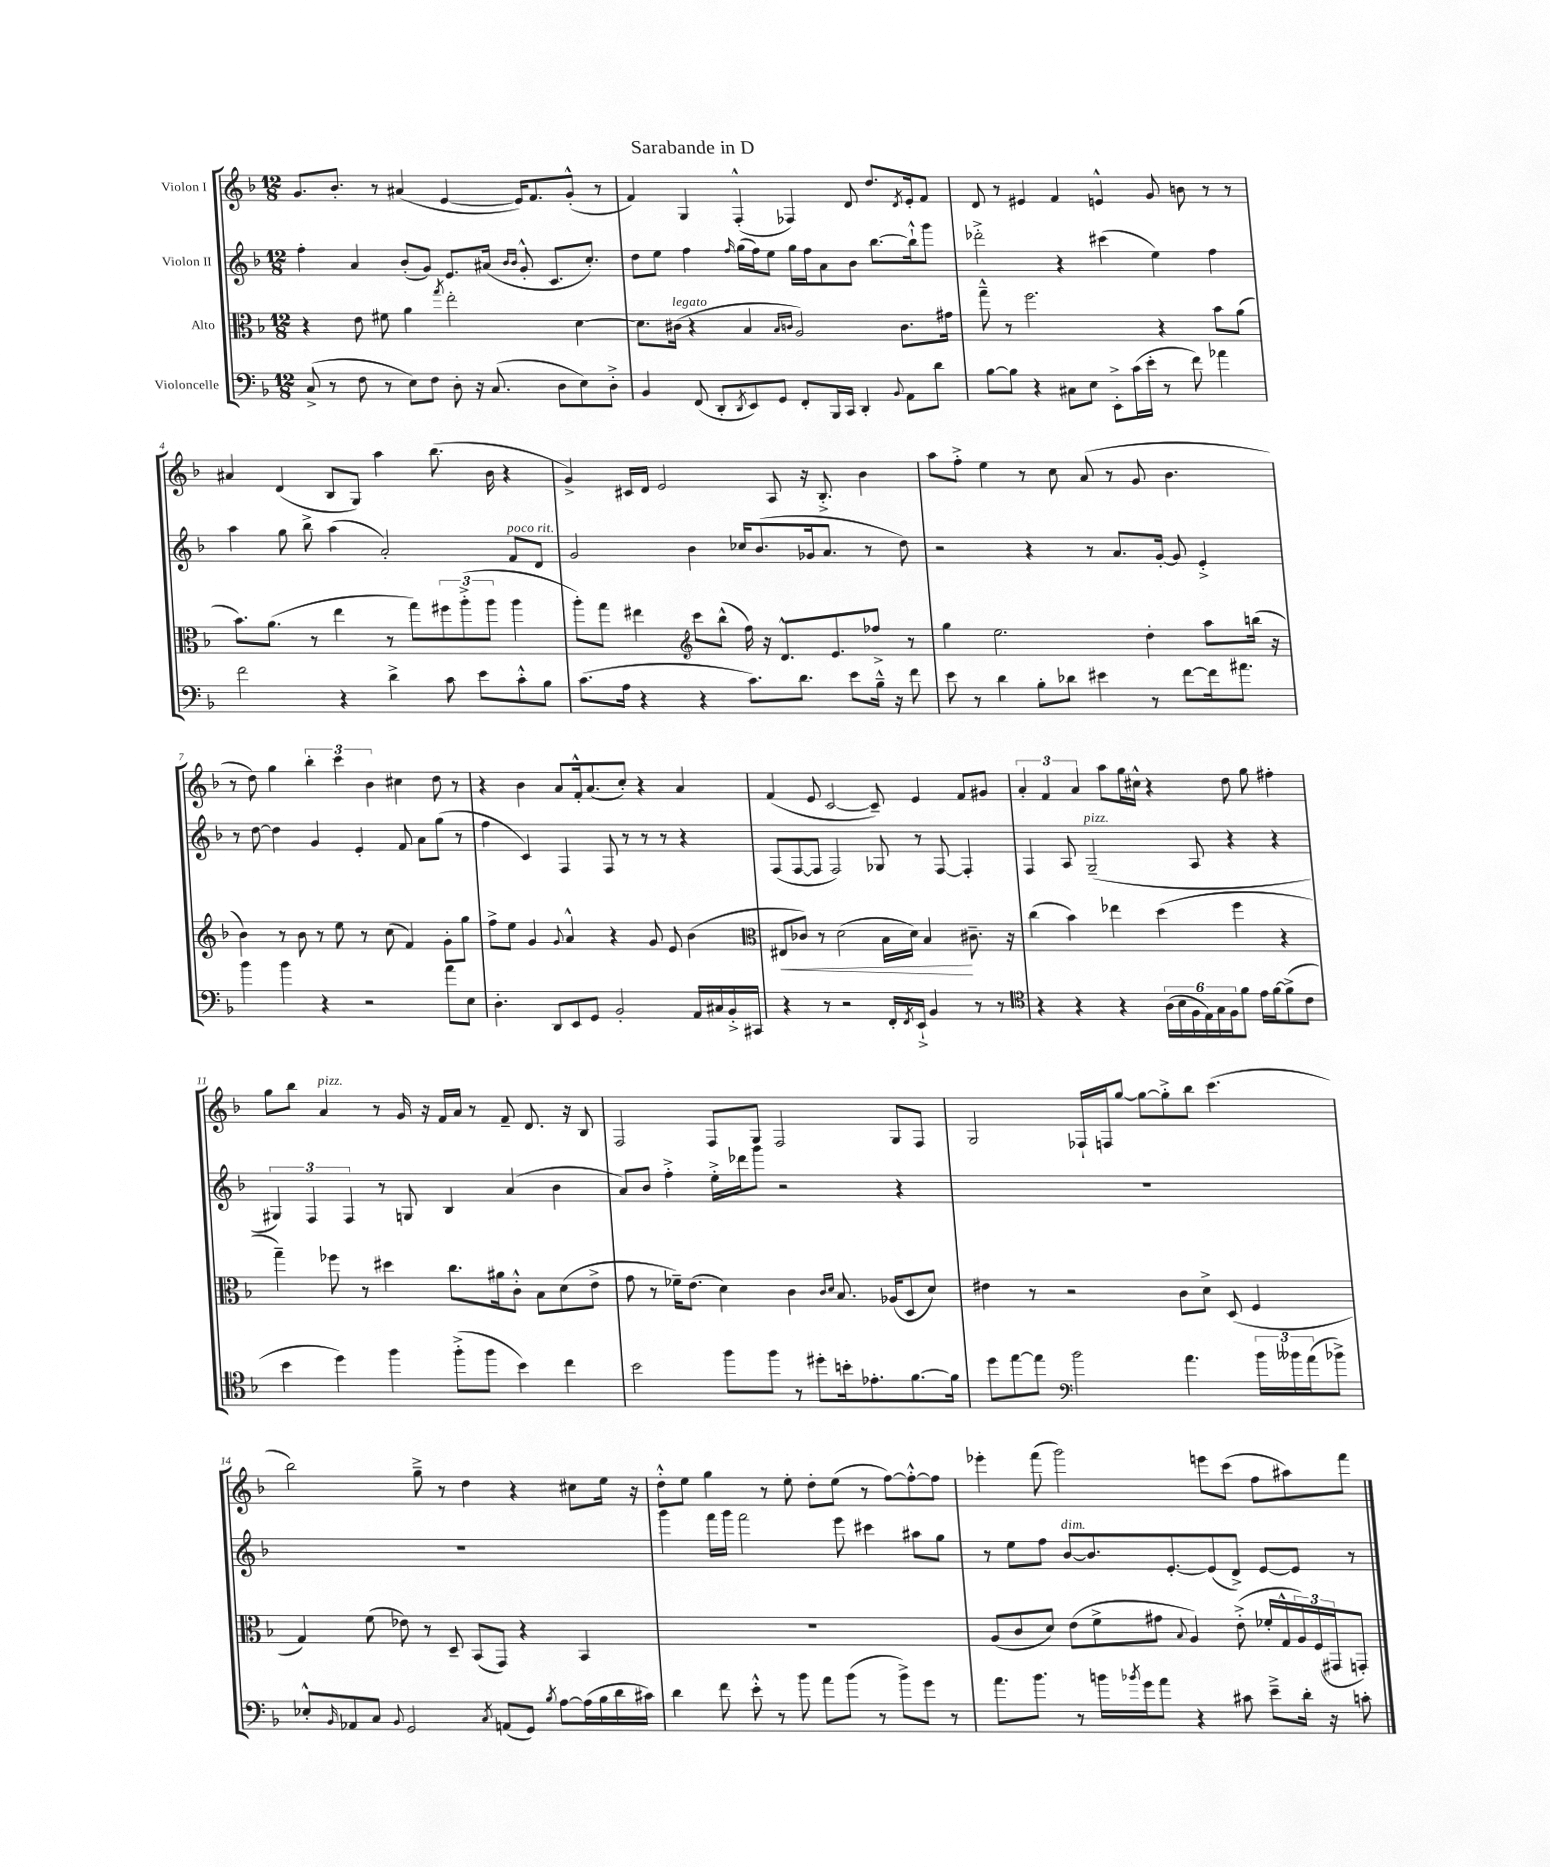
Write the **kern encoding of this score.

**kern	**kern	**dynam	**kern	**kern
*part4	*part3	*part3	*part2	*part1
*staff4	*staff3	*staff3	*staff2	*staff1
*I"Violoncelle	*I"Alto	*	*I"Violon II	*I"Violon I
*clefF4	*clefC3	*	*clefG2	*clefG2
*k[b-]	*k[b-]	*	*k[b-]	*k[b-]
*M12/8	*M12/8	*	*M12/8	*M12/8
=1	=1	=1	=1	=1
(8C^/	4r	.	4ff'\	8.g/L
8r	.	.	.	.
.	.	.	.	8.b-'/J
8F\	8e\	.	4a/	.
8r	8f#X\	.	.	8r
8E\L)	4a\	.	(8b-'/L	(4a#X/
8F\J	.	.	8g/J)	.
.	8qgg/	.	.	.
8D'\	2ee'\	.	8.e/L	[4e/
16r	.	.	.	.
(8.C/	.	.	(16a#X/Jk	.
.	.	.	16qqb-/LL	.
.	.	.	16qqb-/JJ	.
.	.	.	8g'^^/	16e/KL])
.	.	.	.	8.f/
8D\L	.	.	8.c/L	.
8E\)	[4d\	.	.	(8g'^^/J
.	.	.	8.cc'/J)	.
8D'^\J	.	.	.	8r
=2	=2	=2	=2	=2
4BB-/	8.d\L]	.	8dd\L	4f/)
.	.	.	8ee\J	.
!	!LO:TX:a:i:t=legato	!	!	!
.	(16c#X\Jk	.	.	.
(8FF/	4r	.	4ff\	4G/
8DD'/L	.	.	.	.
8qDD/	.	.	16qqff/	.
8EE/)	4B-/	.	(16gg\LL	(4F'^^/
.	.	.	16ff\J)	.
8GG/J	.	.	8ee\J	.
.	16qqB-/LL	.	.	.
.	16qqcn/JJ	.	.	.
8FF'/L	2A/)	.	16gg\LL	4F-X/)
.	.	.	16ff\J	.
16BBB-/L	.	.	8a\	.
16CC/JJ	.	.	.	.
4DD'/	.	.	8b-\J	8d/
.	.	.	[8.bb-\L	8.dd/L
8qqBB-/	.	.	.	.
8AA\L	8.c\L	.	.	.
.	.	.	.	8qd/
.	.	.	16bb-`^^\k]	16e'/k
8d\J	.	.	8ggg\J	8f/J
.	16g#X\Jk	.	.	.
=3	=3	=3	=3	=3
[8B-\L	8gg~^^\	.	2ddd-X'^\	8d/
8B-\J]	8r	.	.	8r
4r	2.ff\	.	.	4e#X/
8C#X\L	.	.	4r	4f/
8E\J	.	.	.	.
8EE'^\L	.	.	(4ccc#X\	4en^^/
(16c\L	.	.	.	.
16e'\JJ	.	.	.	.
8r	4r	.	4ee\)	8g/
8f\)	.	.	.	8bn\
4a-X\	8b-\L	.	4ff\	8r
.	(8a\J	.	.	8r
!!LO:LB:g=z
=4	=4	=4	=4	=4
2f\	8.b-\L)	.	4aa\	4a#X/
.	(8.a\J	.	.	.
.	.	.	8gg\	(4d/
.	8r	.	8bb-^\	.
4r	4ee\	.	(4aa\	8B-/L
.	.	.	.	8G/J)
4d^\	8r	.	2a'/)	4aa\
.	8gg\L)	.	.	.
8c\	12ff#X\	.	.	(8.bb-\
.	(12aa'^\	.	.	.
8e\L	.	.	.	.
.	12aa\J	.	.	.
.	.	.	.	16b-\
!	!	!	!LO:TX:a:i:t=poco rit.	!
8c'^^\	4aa\	.	8f/L	4r
8B-\J	.	.	8d/J	.
=5	=5	=5	=5	=5
(8.c\L	8aa'\L)	.	2g/	4g^/)
.	8gg\J	.	.	.
16A\Jk	.	.	.	.
4r	4ee#X\	.	.	16c#X/LL
.	.	.	.	16d/JJ
.	.	.	.	2e/
*	*clefG2	*	*	*
4r	8ccc\L	.	4b-\	.
.	(8bb-^^\J	.	.	.
8.c\L)	16ff\)	.	16cc-X/KL	.
.	16r	.	(8.b-/	.
.	8.d^^/L	.	.	8A/
8.d\J	.	.	.	.
.	.	.	16g-X/k	16r
.	8.e/	.	8.a/J	8.B-'^/
8e\L	.	.	.	.
16B-~^^\Jk	8ff-X^/J	.	8r	4b-\
16r	.	.	.	.
8f\	8r	.	8dd\)	.
=6	=6	=6	=6	=6
8e\	4gg\	.	2r	8aa\L
8r	.	.	.	8ff'^\J
4d\	2.ee\	.	.	4ee\
8B-'\L	.	.	4r	8r
8d-X\J	.	.	.	8cc\
4e#X\	.	.	8r	(8a/
.	.	.	8.a/L	8r
8r	4dd'\	.	.	8g/
.	.	.	[16g'/Jk	.
[8f\L	.	.	8g/]	4.b-\
16f\k]	8aa\L	.	4e'^/	.
8.a#X\J	.	.	.	.
.	(16bbn\Jk	.	.	.
.	16r	.	.	.
!!LO:LB:g=z
=7	=7	=7	=7	=7
4b-\	4b-\)	.	8r	8r
.	.	.	[8dd\	8dd\)
4b-\	8r	.	4dd\]	4gg\
.	8b-\	.	.	.
4r	8r	.	4g/	6bb-'\
.	8ee\	.	.	.
.	.	.	.	6ccc\
2r	8r	.	4e'/	.
.	.	.	.	6b-\
.	(8cc\	.	.	.
.	4f/)	.	8f/	4cc#X\
.	.	.	8a\L	.
8a\L	8g'\L	.	(8gg\J	8dd\
8E\J	8gg\J	.	8r	8r
=8	=8	=8	=8	=8
4.D'\	8ff^\L	.	4ff\	4r
.	8ee\J	.	.	.
.	4g/	.	4c/)	4b-\
8DD/L	.	.	.	.
.	8qqg/	.	.	.
8EE/	4a^^/	.	4F/	8a/L
8GG/J	.	.	.	16f'^^/k
.	.	.	.	(8.a/
2BB-'/	4r	.	8F/	.
.	.	.	8r	8cc'/J)
.	8g/	.	8r	4r
.	8e/	.	8r	.
16AA/LL	(4b-\	.	4r	4a/
16C#X/	.	.	.	.
16BB-'^/	.	.	.	.
16CC#X/JJ	.	.	.	.
=9	=9	=9	=9	=9
*	*clefC3	*	*	*
!	!	!LO:HP:b	!	!
4r	8E#X/L	<	(8F/L	(4f/
.	8c-X/J)	.	[8F/	.
8r	8r	.	8F/J]	8e/
2r	(2d\	.	2F/)	[2c/
16FF'/LL	16B-\LL	.	8G-X/	8c~/])
8qFF/	.	.	.	.
16EE`^/JJ	16d\JJ)	.	.	.
4BB-/	4B-/	.	8r	4e/
.	.	.	[8F/	.
8r	8.c#X~\	[	4F'/]	8f/L
8r	.	.	.	8g#X/J
.	16r	.	.	.
=10	=10	=10	=10	=10
*clefC4	*	*	*	*
4r	(4cc\	.	4F/	6a'/
.	.	.	.	6f/
4r	4b-\)	.	8A/	.
.	.	.	.	6a/
!	!	!	!LO:TX:a:i:t=pizz.	!
.	.	.	(2G~/	.
4r	4ee-X\	.	.	8aa\L
.	.	.	.	16gg\L
.	.	.	.	16cc#X^^\JJ
(24A\LL	(4dd\	.	.	4r
24B-\	.	.	.	.
24F\	.	.	.	.
24E\)	.	.	8A/	.
24G\	.	.	.	.
24F\J	.	.	.	.
8f\J	4ff\	.	4r	8dd\
16e\LL	.	.	.	8gg\
[16f\J	.	.	.	.
(8f^\]	4r	.	4r	4ff#X'\
8c\J	.	.	.	.
!!LO:LB:g=z
=11	=11	=11	=11	=11
4b-\	4gg~\)	.	6G#X/)	8gg\L
.	.	.	.	8bb-\J
.	.	.	6F/	.
!	!	!	!	!LO:TX:a:i:t=pizz.
4dd\)	8ff-X\	.	.	4a/
.	.	.	6F/	.
.	8r	.	.	.
4ff\	4dd#X\	.	8r	8r
.	.	.	8Gn/	16g/
.	.	.	.	16r
(8ff'^\L	8.cc\L	.	4B-/	16f/LL
.	.	.	.	16a/JJ
8ff\J	.	.	.	8r
.	16a#X\k	.	.	.
4b-\)	8c'^^\J	.	(4a/	8f~/
.	8B-\L	.	.	8.d/
4cc\	(8d\	.	4b-\	.
.	.	.	.	16r
.	8e^\J	.	.	8B-/
=12	=12	=12	=12	=12
2b-\	8g\	.	8a/L)	2F/
.	8r	.	8b-/J	.
.	16f-X~\KL)	.	4ff'^\	.
.	(8.e\J	.	.	.
8ff\L	4d\)	.	16ee'^\LL	8F/L
.	.	.	16ddd-X\J	.
8ff\J	.	.	8ggg\J	8G/J
8r	4c\	.	2r	2F/
8dd#X'\L	.	.	.	.
.	16qqc/LL	.	.	.
.	16qqd/JJ	.	.	.
16bn'\k	8.B-/	.	.	.
8.e-X'\	.	.	.	.
.	(16A-X/KL	.	.	.
[8.f\	8D/	.	4r	8G/L
.	8d/J)	.	.	8F/J
16f\Jk]	.	.	.	.
=13	=13	=13	=13	=13
8dd\L	4e#X\	.	1.r	2G/
[8ee\	.	.	.	.
8ee\J]	8r	.	.	.
*clefF4	*	*	*	*
2b-\	2r	.	.	.
.	.	.	.	16F-X`/LL
.	.	.	.	16Fn/J
.	.	.	.	[8gg/J
.	.	.	.	8gg\L_
4.a\	8c\L	.	.	8gg'^\]
.	8d^\J	.	.	8bb-\J
.	(8D/	.	.	(4.ccc\
24b-\LL	4F/	.	.	.
24b--X\	.	.	.	.
(24a\J	.	.	.	.
8b-X^\J)	.	.	.	.
!!LO:LB:g=z
=14	=14	=14	=14	=14
8E-X'^^/L	4G/)	.	1.r	2bb-\)
16qqBB-/	.	.	.	.
8AA-X/	.	.	.	.
8C/J	(8f\	.	.	.
8qqBB-/	.	.	.	.
2GG/	8e-X\)	.	.	.
.	8r	.	.	8gg~^\
.	8D~/	.	.	8r
.	(8BB-/L	.	.	4dd\
8qC/	.	.	.	.
(8AAn/L	8GG/J)	.	.	.
8GG/J)	4r	.	.	4r
8qB-/	.	.	.	.
[8A\L	.	.	.	.
(16A\L]	4BB-/	.	.	8cc#X\L
16B-\	.	.	.	.
16d\	.	.	.	16ee\Jk
16c#X\JJ)	.	.	.	16r
=15	=15	=15	=15	=15
4d\	1.r	.	4ggg\	8dd'^^\L
.	.	.	.	8ee\J
8f\	.	.	16fff\LL	4gg\
.	.	.	16ggg\JJ	.
8e'^^\	.	.	2fff\	.
8r	.	.	.	8r
8b-\	.	.	.	8ee'\
8a\L	.	.	.	8dd'\L
(8b-\J	.	.	8eee\	(8ee\J
8r	.	.	4ccc#X\	8r
8b-^\L)	.	.	.	[8ff\L)
8g\J	.	.	8aa#X\L	8ff'^^\_
8r	.	.	8gg\J	8ff\J]
=16	=16	=16	=16	=16
8.a\L	(8A/L	.	8r	4eee-X'\
.	8c/	.	8ee\L	.
8.b-\J	.	.	.	.
.	8d/J)	.	8ff\J	(8fff\
!	!	!	!LO:TX:a:i:t=dim.	!
8r	(8e\L	.	[8b-/L	2ggg\)
16bn\LL	8f^\	.	8.b-/]	.
8qb-X/	.	.	.	.
16g\J	.	.	.	.
8a\J	8g#X\J	.	.	.
.	.	.	[8.e'/	.
.	8qqB-/	.	.	.
4r	4A/)	.	.	.
.	.	.	(8e/]	8eeen\L
8c#X\	(8e'^\	.	8d^/J)	(8ccc\J
8e~^\L	16f-X'/LL	.	[8e/L	8ff\L
.	16G^^/	.	.	.
16d'\Jk	24A/)	.	8e/J]	8aa#X\)
.	(24F/	.	.	.
16r	.	.	.	.
.	24GG#X/J	.	.	.
8cn'\	8GGn'/J)	.	8r	8fff\J
==	==	==	==	==
*-	*-	*-	*-	*-
